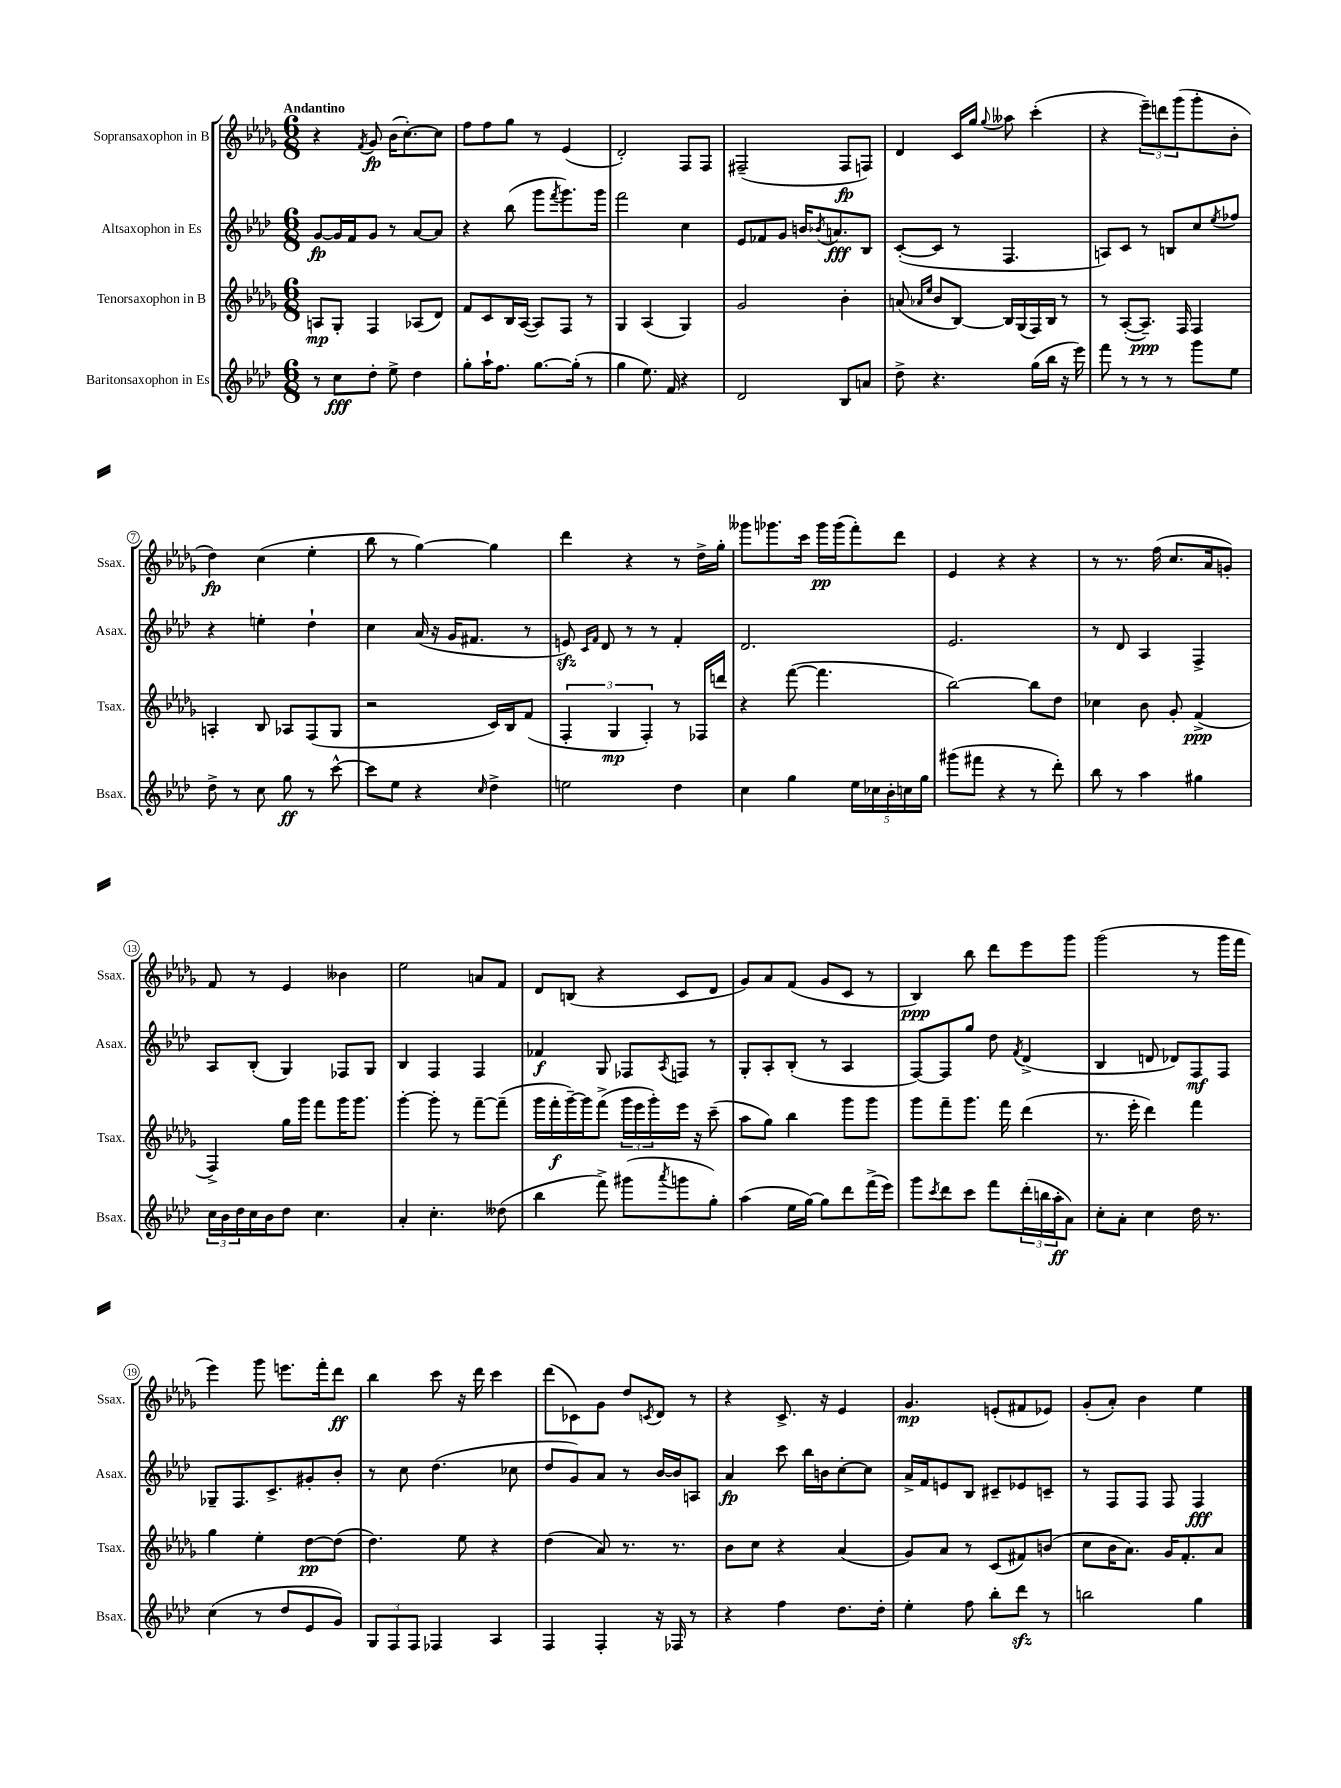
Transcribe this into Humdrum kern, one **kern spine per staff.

**kern	**dynam	**kern	**dynam	**kern	**dynam	**kern	**dynam
*part4	*part4	*part3	*part3	*part2	*part2	*part1	*part1
*staff4	*staff4	*staff3	*staff3	*staff2	*staff2	*staff1	*staff1
*I"Baritonsaxophon in Es	*	*I"Tenorsaxophon in B	*	*I"Altsaxophon in Es	*	*I"Sopransaxophon in B	*
*I'Bsax.	*	*I'Tsax.	*	*I'Asax.	*	*I'Ssax.	*
*clefG2	*	*clefG2	*	*clefG2	*	*clefG2	*
*k[b-e-a-d-]	*	*k[b-e-a-d-g-]	*	*k[b-e-a-d-]	*	*k[b-e-a-d-g-]	*
*M6/8	*	*M6/8	*	*M6/8	*	*M6/8	*
=1	=1	=1	=1	=1	=1	=1	=1
!	!	!	!	!	!	!LO:TX:a:B:t=Andantino	!
8r	.	8An/L	mp	[8g/L	fp	4r	.
8cc\L	fff	8G-'/J	.	16g/L]	.	.	.
.	.	.	.	16f/J	.	.	.
.	.	.	.	.	.	8qf/	.
8dd-'\J	.	4F/	.	8g/J	.	8g-/	fp
8ee-^\	.	.	.	8r	.	(16b-\KL	.
.	.	.	.	.	.	[8.cc'\)	.
4dd-\	.	(8A-X/L	.	[8a-/L	.	.	.
.	.	8d-/J)	.	8a-/J]	.	8cc\J]	.
=2	=2	=2	=2	=2	=2	=2	=2
8gg'\L	.	8f/L	.	4r	.	8ff\L	.
16aa-`\K	.	8c/	.	.	.	8ff\	.
8.ff\J	.	.	.	.	.	.	.
.	.	16B-/L	.	(8bb-\	.	8gg-\J	.
.	.	([16A-/JJ	.	.	.	.	.
[8.gg\L	.	8A-/L])	.	8ggg\L	.	8r	.
.	.	.	.	8qfff/	.	.	.
.	.	8F/J	.	8.ggg\)	.	(4e-/	.
(16gg'\Jk]	.	.	.	.	.	.	.
8r	.	8r	.	.	.	.	.
.	.	.	.	16ggg\Jk	.	.	.
=3	=3	=3	=3	=3	=3	=3	=3
4gg\	.	4G-/	.	2fff\	.	2d-'/)	.
8.ee-\)	.	(4A-/	.	.	.	.	.
16f/	.	.	.	.	.	.	.
4r	.	4G-/)	.	4cc\	.	8F/L	.
.	.	.	.	.	.	8F/J	.
=4	=4	=4	=4	=4	=4	=4	=4
2d-/	.	2g-/	.	8e-/L	.	(2F#X~/	.
.	.	.	.	8f-X/	.	.	.
.	.	.	.	8g/J	.	.	.
.	.	.	.	16bn/KL	.	.	.
.	.	.	.	8qb-X/	.	.	.
.	.	.	.	8.an/	fff	.	.
8B-/L	.	4b-'\	.	.	.	8F#/L	fp
8an/J	.	.	.	8B-/J	.	8Fn/J)	.
=5	=5	=5	=5	=5	=5	=5	=5
8dd-^\	.	(8an/	.	([8c'/L	.	4d-/	.
.	.	16qqa-X/LL	.	.	.	.	.
.	.	16qqee-/JJ	.	.	.	.	.
4.r	.	8b-/L	.	8c/J]	.	.	.
.	.	[8B-/J)	.	8r	.	16c/LL	.
.	.	.	.	.	.	16gg-/JJ	.
.	.	.	.	.	.	8qqgg-/	.
.	.	16B-/LL]	.	4.F/	.	8aa--X\	.
.	.	(16G-/	.	.	.	.	.
(16gg\LL	.	16F/)	.	.	.	(4ccc'\	.
16bb-\JJ	.	16B-/JJ	.	.	.	.	.
16r	.	8r	.	.	.	.	.
16eee-\)	.	.	.	.	.	.	.
=6	=6	=6	=6	=6	=6	=6	=6
8fff\	.	8r	.	8An/L)	.	4r	.
8r	.	([8A-'/L	.	8c/J	.	.	.
8r	.	8.A-~/J])	ppp	8r	.	12eee-~\L)	.
.	.	.	.	.	.	12dddn\	.
8r	.	.	.	8Bn/L	.	.	.
.	.	.	.	.	.	(12ggg-\	.
.	.	16F/	.	.	.	.	.
8ggg\L	.	4F/	.	8cc/	.	8ggg-'\	.
.	.	.	.	8qee-/	.	.	.
8ee-\J	.	.	.	8ff-X/J	.	8b-'\J	.
!!LO:LB:g=z
=7	=7	=7	=7	=7	=7	=7	=7
8dd-^\	.	4An'/	.	4r	.	4dd-\)	fp
8r	.	.	.	.	.	.	.
8cc\	.	8B-/	.	4een'\	.	(4cc\	.
8gg\	ff	8A-X/L	.	.	.	.	.
8r	.	(8F/	.	4dd-`\	.	4ee-'\	.
[8ccc^^\	.	8G-/J	.	.	.	.	.
=8	=8	=8	=8	=8	=8	=8	=8
8ccc\L]	.	2r	.	4cc\	.	8bb-\	.
8ee-\J	.	.	.	.	.	8r	.
4r	.	.	.	(16a-/	.	[4gg-\)	.
.	.	.	.	16r	.	.	.
.	.	.	.	16g/KL	.	.	.
.	.	.	.	8.f#X/J	.	.	.
16qqcc/	.	.	.	.	.	.	.
4dd-^\	.	16c/LL)	.	.	.	4gg-\]	.
.	.	16B-/J	.	.	.	.	.
.	.	(8f/J	.	8r	.	.	.
=9	=9	=9	=9	=9	=9	=9	=9
2een\	.	6F'/	.	8enzz/)	.	4ddd-\	.
.	.	.	.	16qqc/LL	.	.	.
.	.	.	.	16qqf/JJ	.	.	.
.	.	.	.	8d-/	.	.	.
.	.	6G-/	mp	.	.	.	.
.	.	.	.	8r	.	4r	.
.	.	6F'/)	.	.	.	.	.
.	.	.	.	8r	.	.	.
4dd-\	.	8r	.	4f'/	.	8r	.
.	.	16F-X/LL	.	.	.	16dd-^\LL	.
.	.	16dddn/JJ	.	.	.	16gg-'\JJ	.
=10	=10	=10	=10	=10	=10	=10	=10
4cc\	.	4r	.	2.d-/	.	8ggg--X\L	.
.	.	.	.	.	.	8.ggg-X\	.
4gg\	.	([8fff\	.	.	.	.	.
.	.	.	.	.	.	16ccc\Jk	.
.	.	4.fff\]	.	.	.	16ggg-\LL	pp
.	.	.	.	.	.	(16ggg-\J	.
20ee-\LL	.	.	.	.	.	8fff'\)	.
20cc-X\	.	.	.	.	.	.	.
20b-'\	.	.	.	.	.	.	.
.	.	.	.	.	.	8ddd-\J	.
20ccn\	.	.	.	.	.	.	.
20gg\JJ	.	.	.	.	.	.	.
=11	=11	=11	=11	=11	=11	=11	=11
(8ggg#X\L	.	[2bb-\)	.	2.e-/	.	4e-/	.
8fff#X\J	.	.	.	.	.	.	.
4r	.	.	.	.	.	4r	.
8r	.	8bb-\L]	.	.	.	4r	.
8ddd-'\)	.	8dd-\J	.	.	.	.	.
=12	=12	=12	=12	=12	=12	=12	=12
8bb-\	.	4cc-X\	.	8r	.	8r	.
8r	.	.	.	8d-/	.	8.r	.
4aa-\	.	8b-\	.	4A-/	.	.	.
.	.	.	.	.	.	(16ff\	.
.	.	8g-'/	.	.	.	8.cc/L	.
4gg#X\	.	(4f^/	ppp	4F^/	.	.	.
.	.	.	.	.	.	16a-/k	.
.	.	.	.	.	.	8gn'/J)	.
!!LO:LB:g=z
=13	=13	=13	=13	=13	=13	=13	=13
24cc\LL	.	4F^/)	.	8A-/L	.	8f/	.
24b-\	.	.	.	.	.	.	.
24dd-\	.	.	.	.	.	.	.
16cc\	.	.	.	(8B-'/J	.	8r	.
16b-\J	.	.	.	.	.	.	.
8dd-\J	.	16gg-\LL	.	4G/)	.	4e-/	.
.	.	16ggg-\JJ	.	.	.	.	.
4.cc\	.	8fff\L	.	.	.	.	.
.	.	16ggg-\K	.	8F-X/L	.	4b--X\	.
.	.	8.ggg-\J	.	.	.	.	.
.	.	.	.	8G/J	.	.	.
=14	=14	=14	=14	=14	=14	=14	=14
4a-'/	.	[4ggg-'\	.	4B-/	.	2ee-\	.
4.cc'\	.	8ggg-'\]	.	4F/	.	.	.
.	.	8r	.	.	.	.	.
.	.	[8fff~\L	.	4F/	.	8an/L	.
(8dd--X\	.	(8fff~\J]	.	.	.	8f/J	.
=15	=15	=15	=15	=15	=15	=15	=15
4bb-\	.	16ggg-\LL	.	4f-X/	f	8d-/L	.
.	.	16fff'\	f	.	.	.	.
.	.	[16ggg-~\)	.	.	.	(8Bn/J	.
.	.	16ggg-\J]	.	.	.	.	.
8fff^\)	.	(8fff^\J	.	8G/	.	4r	.
(8ggg#X\L	.	24ggg-\LL	.	8F-X/L	.	.	.
.	.	24eee-\	.	.	.	.	.
.	.	24ggg-'\)	.	.	.	.	.
8qaaa-/	.	.	.	8qA-/	.	.	.
8gggn\	.	16eee-\JJ	.	8Fn/J	.	8c/L	.
.	.	16r	.	.	.	.	.
8gg'\J)	.	(8ccc~\	.	8r	.	8d-/J	.
=16	=16	=16	=16	=16	=16	=16	=16
(4aa-\	.	8aa-\L	.	8G'/L	.	8g-/L)	.
.	.	8gg-\J)	.	8A-'/	.	8a-/	.
16ee-\LL	.	4bb-\	.	(8B-'/J	.	(8f/J	.
[16gg\JJ)	.	.	.	.	.	.	.
8gg\L]	.	.	.	8r	.	8g-/L	.
8ddd-\	.	8ggg-\L	.	4A-/	.	8c/J	.
(16fff^\L	.	8ggg-\J	.	.	.	8r	.
16eee-\JJ)	.	.	.	.	.	.	.
=17	=17	=17	=17	=17	=17	=17	=17
8ggg\L	.	8ggg-\L	.	[8F/L)	.	4B-/)	ppp
8qccc/	.	.	.	.	.	.	.
8ddd-\	.	8fff~\	.	8F/]	.	.	.
8ccc\J	.	8.ggg-\J	.	8gg/J	.	8bb-\	.
8fff\L	.	.	.	8dd-\	.	8ddd-\L	.
.	.	16fff\	.	.	.	.	.
.	.	.	.	8qf/	.	.	.
(24ddd-'\L	.	(4ddd-\	.	(4d-^/	.	8eee-\	.
24bbn\	.	.	.	.	.	.	.
24aa-'\J	ff	.	.	.	.	.	.
8a-\J)	.	.	.	.	.	8ggg-\J	.
=18	=18	=18	=18	=18	=18	=18	=18
8cc'\L	.	8.r	.	4B-/	.	(2ggg-\	.
8a-'\J	.	.	.	.	.	.	.
.	.	16eee-'\	.	.	.	.	.
4cc\	.	4ddd-\)	.	8dn/	.	.	.
.	.	.	.	8d-X/L)	.	.	.
16dd-\	.	4fff\	.	8F/	mf	8r	.
8.r	.	.	.	.	.	.	.
.	.	.	.	8F/J	.	16ggg-\LL	.
.	.	.	.	.	.	16fff\JJ	.
!!LO:LB:g=z
=19	=19	=19	=19	=19	=19	=19	=19
(4cc\	.	4gg-\	.	8G-X~/L	.	4eee-\)	.
.	.	.	.	8.F/	.	.	.
8r	.	4ee-'\	.	.	.	8ggg-\	.
.	.	.	.	8.c^/	.	.	.
8dd-/L	.	.	.	.	.	8.eeen\L	.
8e-/	.	[8dd-\L	pp	8g#X'/	.	.	.
.	.	.	.	.	.	16fff'\k	.
8g/J)	.	(8dd-\J]	.	8b-'/J	.	8ddd-\J	ff
=20	=20	=20	=20	=20	=20	=20	=20
12G/L	.	4.dd-\)	.	8r	.	4bb-\	.
12F/	.	.	.	.	.	.	.
.	.	.	.	8cc\	.	.	.
12F/J	.	.	.	.	.	.	.
4F-X/	.	.	.	(4.dd-\	.	8ccc\	.
.	.	8ee-\	.	.	.	16r	.
.	.	.	.	.	.	16ddd-\	.
4A-/	.	4r	.	.	.	4ccc\	.
.	.	.	.	8cc-X\	.	.	.
=21	=21	=21	=21	=21	=21	=21	=21
4F/	.	(4dd-\	.	8dd-/L	.	(8ddd-\L	.
.	.	.	.	8g/)	.	8c-X\)	.
4F'/	.	8a-/)	.	8a-/J	.	8g-\J	.
.	.	8.r	.	8r	.	8dd-/L	.
.	.	.	.	.	.	8qcn/	.
16r	.	.	.	[16b-/LL	.	8d-/J	.
16F-X/	.	8.r	.	16b-/J]	.	.	.
8r	.	.	.	8An/J	.	8r	.
=22	=22	=22	=22	=22	=22	=22	=22
4r	.	8b-\L	.	4a-/	fp	4r	.
.	.	8cc\J	.	.	.	.	.
4ff\	.	4r	.	8ccc\	.	8.c^/	.
.	.	.	.	16bb-\LL	.	.	.
.	.	.	.	16bn\J	.	16r	.
8.dd-\L	.	(4a-/	.	[8cc'\	.	4e-/	.
.	.	.	.	8cc\J]	.	.	.
16dd-'\Jk	.	.	.	.	.	.	.
=23	=23	=23	=23	=23	=23	=23	=23
4ee-'\	.	8g-/L)	.	16a-^/LL	.	4.g-/	mp
.	.	.	.	16f/J	.	.	.
.	.	8a-/J	.	8en/	.	.	.
8ff\	.	8r	.	8B-/J	.	.	.
8bb-'\L	.	(8c/L	.	8c#X~/L	.	(8en'/L	.
8ddd-zz\J	.	8f#X/)	.	8e-X/	.	8f#X/	.
8r	.	(8bn/J	.	8cn~/J	.	8e-X/J)	.
=24	=24	=24	=24	=24	=24	=24	=24
2bbn\	.	8cc\L	.	8r	.	(8g-'/L	.
.	.	16b-\K	.	8F/L	.	8a-'/J)	.
.	.	8.a-\J)	.	.	.	.	.
.	.	.	.	8F/J	.	4b-\	.
.	.	16g-/KL	.	8F/	.	.	.
.	.	8.f'/	.	.	.	.	.
4gg\	.	.	.	4F/	fff	4ee-\	.
.	.	8a-/J	.	.	.	.	.
==	==	==	==	==	==	==	==
*-	*-	*-	*-	*-	*-	*-	*-
